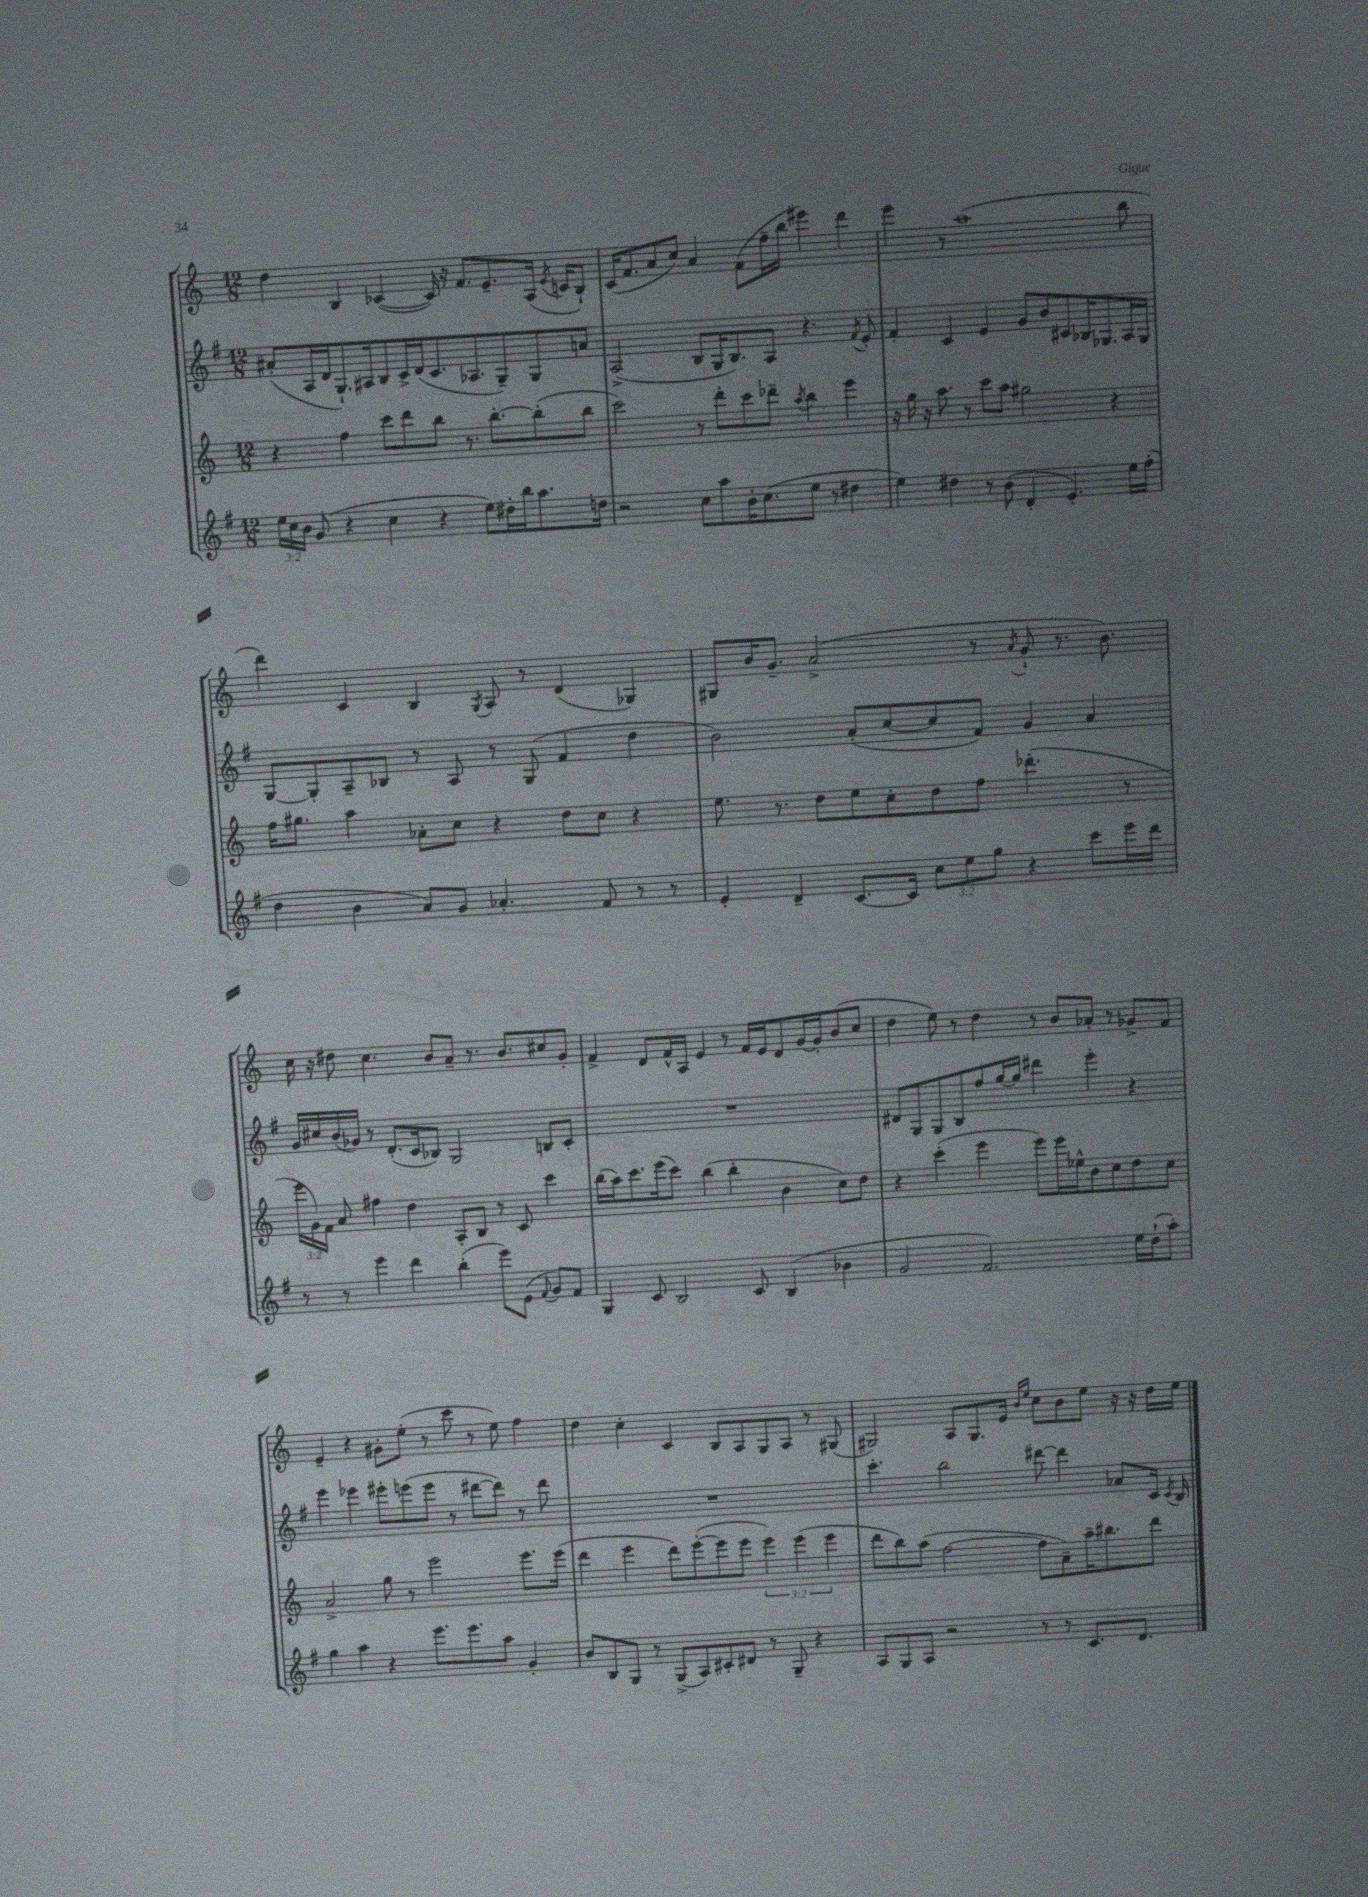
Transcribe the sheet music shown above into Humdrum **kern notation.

**kern	**kern	**kern	**kern
*part4	*part3	*part2	*part1
*staff4	*staff3	*staff2	*staff1
*clefG2	*clefG2	*clefG2	*clefG2
*k[f#]	*k[]	*k[f#]	*k[]
*M12/8	*M12/8	*M12/8	*M12/8
=6	=6	=6	=6
24ee\LL	4r	(8a#X'/L	4dd\
24cc\	.	.	.
24b\JJ	.	.	.
(8g/	.	16A/L	.
.	.	16d/J	.
4r	4ff\	8.G`/)	4B/
.	.	16A#X/k	.
4cc\	8ccc\L	8B/	([4c-X/
.	8ddd\	16c^/L	.
.	.	(16d/J	.
4r	8bb\J	8.c/	16c-/])
.	.	.	16r
.	8.r	.	8.f/L
.	.	8.A-X/	.
8ee\L)	.	.	.
.	[8.bb'\L	.	8.e~/
16dd#X'\L	.	8G~/)	.
16bb\J	.	.	.
8.aa\	(8bb'\]	8G/	(16A/Jk
.	.	.	8qe/
.	.	.	16cn/KL
.	8bb\J	8an/J	8B`/J)
16ddn\Jk	.	.	.
=7	=7	=7	=7
2r	2ccc\)	(2A^/	(16c/KL
.	.	.	8.f/
.	.	.	8a/
.	.	.	8cc/J)
8cc\L	8r	8B/L	4a/
8aa\	8ddd'\L	16G/K	.
.	.	8.B/)	.
16b'\K	8ccc\	.	(8f\L
(8.cc\	.	.	.
.	8ddd-X~\J	8A/J	16ff~\L
.	.	.	16bb\JJ
.	8qaa/	.	.
8ee\J	4bb\	4.r	4eee#X\)
8r	.	.	.
4dd#X\	4eee\	.	4ddd\
.	.	8qf#/	.
.	.	8e'/	.
=8	=8	=8	=8
4ee\)	16r	4f#'/	4eee\
.	16gg\	.	.
.	16r	.	.
.	8.aa\	.	.
4dd#X\	.	4c/	8r
.	8r	.	(1aa
8r	8ccc\L	4e/	.
(8b\	8aa\J	.	.
4d'/	2gg#X\	8g/L	.
.	.	8b/	.
4.e'/)	.	8c#X/	.
.	.	16B-X/K	.
.	.	8.G-X/	.
.	4r	.	.
16ee\LL	.	16A/L	8bb\
(16ff#'\JJ	.	16G-/JJ	.
!!LO:LB:g=z
=9	=9	=9	=9
4dd\	16ff\KL	[8G/L	4ddd\)
.	8.gg#X\J	.	.
.	.	8G'/]	.
4b\	4aa\	8A~/	4c/
.	.	8B-X/J	.
8a/L)	8a-X'\L	8r	4B/
8g/J	8cc\J	8A/	.
.	.	.	8qG/
4.a-X'/	4r	8r	8A/
.	.	(8G/	8r
.	8dd\L	4f#/	(4d/
8f#/	8cc\J	.	.
8r	4r	4dd\	4G-X/)
8r	.	.	.
=10	=10	=10	=10
4e'/	8.ee\	2b\)	8G#X/L
.	.	.	16b/K
.	8.r	.	8.g~/J
4d~/	.	.	.
.	8dd\L	.	(2a^/
[8.c/L	8ee\	(8a'/L	.
.	8cc'\	[8cc/	.
16c/Jk]	.	.	.
12cc\L	8dd\	8cc/]	.
12ee\	.	.	.
.	8ff\J	8f#/J)	8r
12gg\J	.	.	.
.	.	.	8qa/
4r	(4.ddd-X'\	4g/	8g`/
.	.	.	8.r
8ccc\L	.	4a/	.
.	.	.	8.b\)
16eee\L	8r	.	.
16ddd\JJ	.	.	.
!!LO:LB:g=z
=11	=11	=11	=11
8r	24eee\LL	16g/LL	16cc\
.	24g\)	.	.
.	.	16cc#X/	16r
.	24f\JJ	.	.
8r	8a/	(16b/	8dd#X\
.	.	16g-X/JJ)	.
4eee\	4ff#X\	8r	4.cc\
.	.	(8.d'/L	.
4ddd\	4dd\	.	.
.	.	16c/k	.
.	.	8B-X/J)	8b/L
(4bb'\	8A'/L	2G/	8a~/J
.	8B/J	.	8.r
8eee\L)	8r	.	.
.	.	.	8.b/L
(8e\J	8c/	.	.
8qqf#/	.	.	.
8g/L)	4ccc\	8Bn/L	8cc#X/
8f#/J	.	8c'/J	8g'/J
=12	=12	=12	=12
4G/	(16bb\LL	1.r	4f^/
.	16aa\J)	.	.
.	8.ccc\	.	.
8c/	.	.	8d/L
.	(16eee\k	.	.
2B/	8ccc\J)	.	16f^^/L
.	.	.	16A/JJ
.	(4bb\	.	4e/
.	4bb'\	.	8r
8c/	.	.	16f/LL
.	.	.	16e/J
(4B/	4b\	.	8d/
.	.	.	[16g/L
.	.	.	16g'/J]
4b-X\	8cc\L)	.	(8b/
.	8dd\J	.	8cc/J
=13	=13	=13	=13
2g/	4r	8d#X/L	4dd\
.	.	8G/	.
.	(4ccc'\	8G/	8ee\)
.	.	8B/	8r
2.f#/)	4eee\	8ff#/	4dd\
.	.	[16gg/L	.
.	.	16gg/JJ]	.
.	8eee\L)	4ddd#X\	8r
.	16eee\L	.	8b/L
.	16ee-X^^\J	.	.
.	8b\	4eee'\	8a-X'/J
.	8cc\	.	8r
16ee\LL	8dd\	4r	8g-X^/L
(16dd`\J	.	.	.
8aa'\J)	8cc\J	.	8f/J
!!LO:LB:g=z
=14	=14	=14	=14
4gg\	2a^/	4eee\	4e~/
4aa\	.	4eee-X\	4r
4r	8gg\	8eee#X'\L	8g#X'\L
.	8r	(8eeen\	(8ee'\J
8.eee\L	2eee\	8eee\J	8r
.	.	8r	8ccc\
8.eee\	.	.	.
.	.	[8ddd#X\L	8r
8aa\J	.	8ddd#\J])	8ee\)
4g'/	8.eee\L	8r	4ff\
.	.	8ddd#\	.
.	(16eee\Jk	.	.
=15	=15	=15	=15
8b/L	4ddd\	1.r	4dd\
8B/	.	.	.
8G/J	4eee\	.	4cc'\
8r	.	.	.
(8G^/L	8ddd\L)	.	4c/
8A/)	([8eee'\	.	.
8c#X'/	8eee\]	.	8B/L
8d#X/J	8eee\J	.	8A/
8r	6eee\)	.	8G/
8G~/	.	.	8A/J
.	(6eee\	.	.
4r	.	.	8r
.	6eee\	.	.
.	.	.	(8G#X/
=16	=16	=16	=16
8A/L	8ddd\L	4.ccc'\	2G#X/)
8G/	8bb\)	.	.
8A/J	(8aa\J	.	.
2r	[2ff\	2bb\	.
.	.	.	8A/L
.	.	.	8.G#/
.	.	.	16e/Jk
.	.	.	16qqb/LL
.	.	.	16qqee/JJ
8r	8ff\L]	[8ddd#X\	8cc\L
8r	8a~\)	4ddd#\]	8b\
8.c/L	16aa~\K	.	8ee\J
.	8.bb#X\	.	.
.	.	8a-X/L	16r
8.d/J	.	.	16r
.	8ddd\J	16c/Jk	16dd\LL
.	.	8qc/	.
.	.	16B/	16ee\JJ
==	==	==	==
*-	*-	*-	*-
